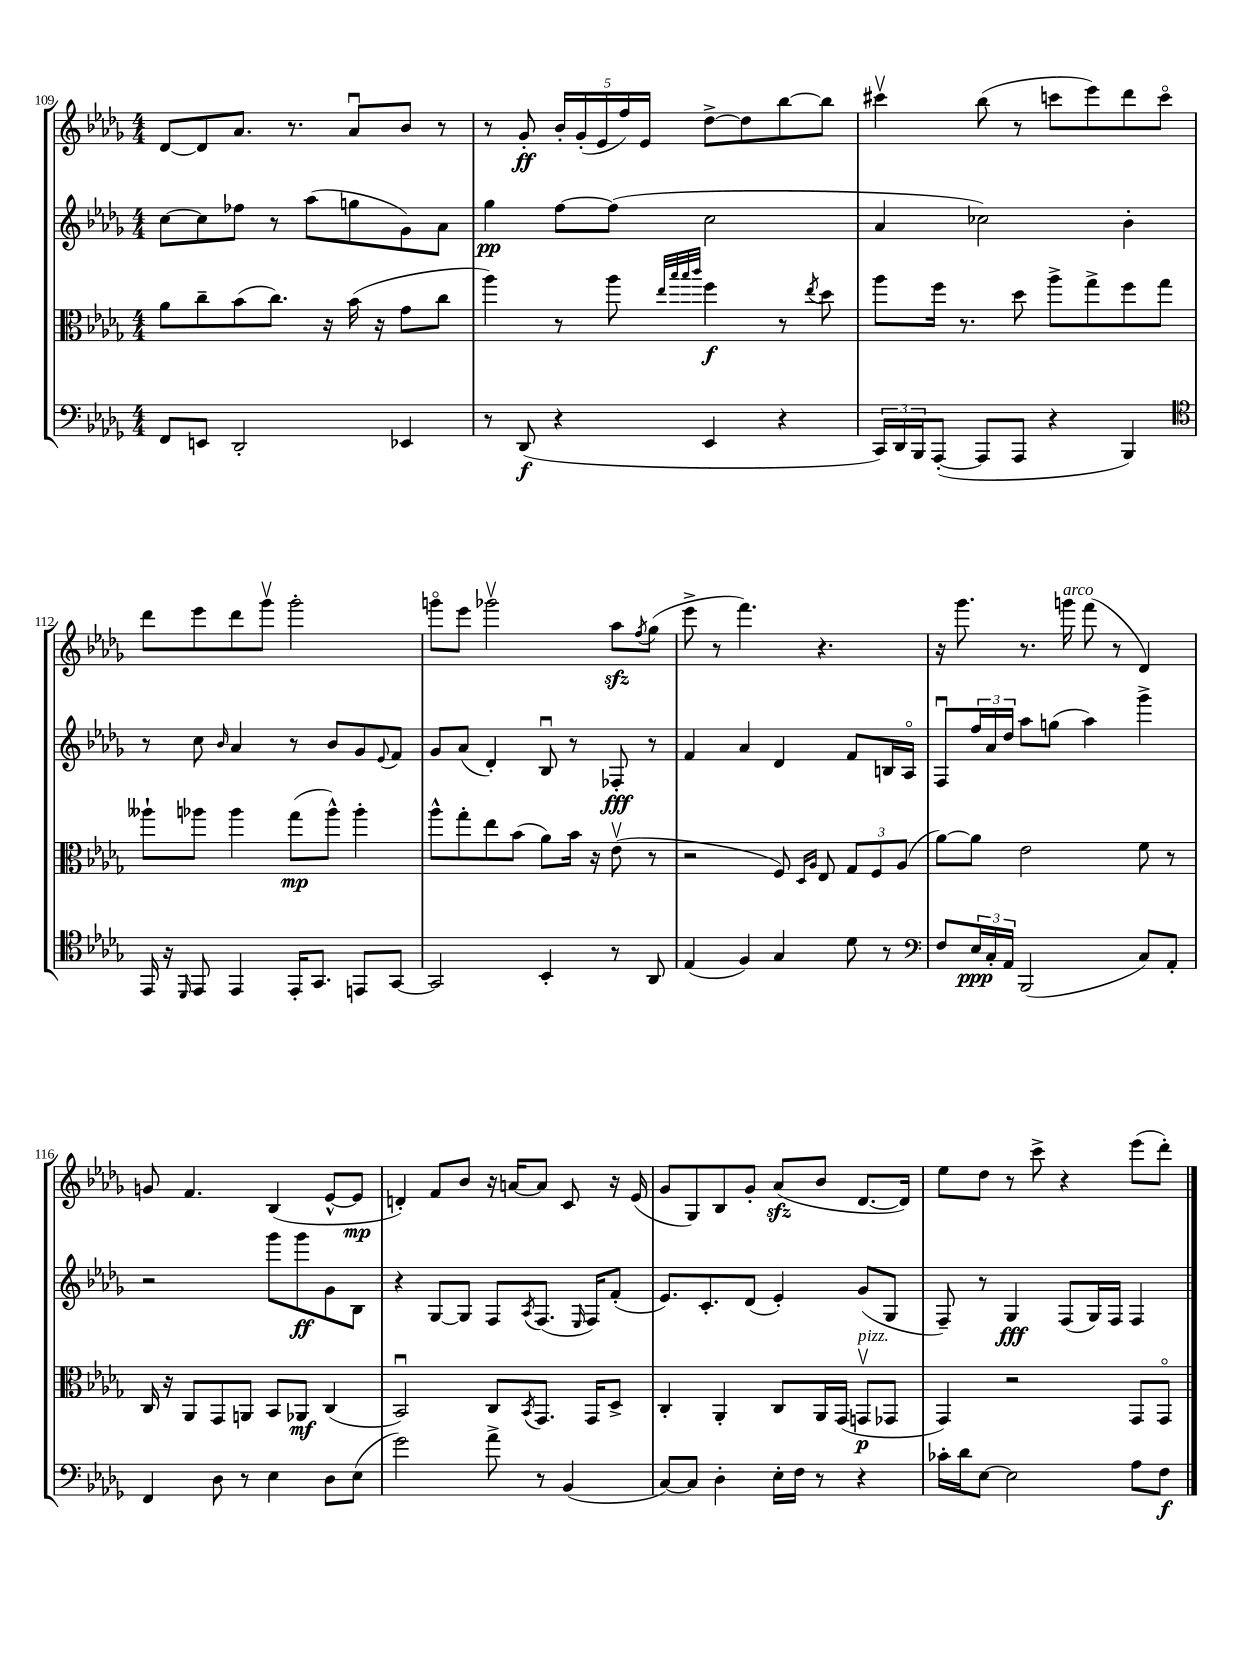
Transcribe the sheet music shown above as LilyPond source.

<<
\new StaffGroup <<
\new Staff = "s0" {
    \clef treble \key des \major \numericTimeSignature \time 4/4
    des'8~ des'8 aes'8. r8. aes'8\downbow bes'8 r8 |
    r8 ges'8-.\ff \tuplet 5/4 { bes'16-. ges'16-.( ees'16 f''16) ees'16 } des''8~-> des''8 bes''8~ bes''8 |
    cis'''4\upbow bes''8( r8 c'''8 ees'''8) des'''8 c'''8\flageolet |
    des'''8 ees'''8 des'''8 ges'''8\upbow ges'''2-. |
    g'''8\flageolet ees'''8 ges'''2\upbow aes''8\sfz \acciaccatura { f''8 } ges''8( |
    ees'''8-> r8 f'''4.) r4. |
    r16 ges'''8. r8. g'''16^\markup { \italic "arco" } f'''8( r8 des'4) |
    g'8 f'4. bes4( ees'8~-^ ees'8\mp |
    d'4-.) f'8 bes'8 r16 a'16~ a'8 c'8 r16 ees'16( |
    ges'8 ges8) bes8 ges'8-. aes'8\sfz( bes'8 des'8.~ des'16) |
    ees''8 des''8 r8 c'''8-> r4 ees'''8( des'''8-.) \bar "|." |
}
\new Staff = "s1" {
    \clef treble \key des \major \numericTimeSignature \time 4/4
    c''8~ c''8 fes''8 r8 aes''8( g''8 ges'8) aes'8 |
    ges''4\pp f''8~ f''8( c''2 |
    aes'4 ces''2) bes'4-. |
    r8 c''8 \grace { bes'16 } aes'4 r8 bes'8 ges'8 \appoggiatura { ees'8 } f'8 |
    ges'8 aes'8( des'4-.) bes8\downbow r8 fes8-.\fff r8 |
    f'4 aes'4 des'4 f'8 b16 aes16\flageolet |
    f8\downbow \tuplet 3/2 { f''16 aes'16 des''16 } aes''8 g''8( aes''4) ges'''4-> |
    r2 ges'''8 ges'''8\ff ges'8 bes8 |
    r4 ges8~ ges8 f8 \acciaccatura { aes8 } f8.( \grace { ees16 } f16) f'8-.( |
    ees'8.) c'8.-. des'8( ees'4-.) ges'8( ges8 |
    f8--) r8 ges4\fff f8( ges16) f16 f4 \bar "|." |
}
\new Staff = "s2" {
    \clef alto \key des \major \numericTimeSignature \time 4/4
    aes'8 c''8-- bes'8( c''8.) r16 bes'16( r16 ges'8 c''8 |
    aes''4) r8 aes''8 \grace { ees''32 bes''32 bes''32 c'''32 } f''4\f r8 \acciaccatura { ees''8 } des''8 |
    aes''8 f''16 r8. des''8 aes''8-> ges''8-> f''8 ges''8 |
    aeses''8-! aes''8 aes''4 ges''8\mp( aes''8-^) aes''4-. |
    aes''8-^ ges''8-. ees''8 bes'8( aes'8) bes'16 r16 ees'8\upbow( r8 |
    r2 f8) \grace { des16 aes16 } ees8 \tuplet 3/2 { ges8 f8 aes8( } |
    aes'8~) aes'8 ees'2 f'8 r8 |
    c16 r16 aes,8 ges,8 a,8 bes,8 aes,8\mf c4( |
    bes,2\downbow) c8 \acciaccatura { bes,8 } ges,8. ges,16 des8-> |
    c4-. aes,4-. c8 aes,16 ges,16( g,8\upbow\p^\markup { \italic "pizz." } ges,8 |
    ges,4) r2 ges,8 ges,8\flageolet \bar "|." |
}
\new Staff = "s3" {
    \clef bass \key des \major \numericTimeSignature \time 4/4
    f,8 e,8 des,2-. ees,4 |
    r8 des,8\f( r4 ees,4 r4 |
    \tuplet 3/2 { c,16) des,16 bes,,16 } aes,,8~-.( aes,,8 aes,,8 r4 bes,,4) |
    \clef tenor ees,16 r16 \grace { des,16 } ees,8 ees,4 ees,16-. ges,8. e,8 ges,8~ |
    ges,2 bes,4-. r8 aes,8 |
    ees4( f4) ges4 des'8 r8 |
    \clef bass f8 \tuplet 3/2 { ees16\ppp c16-. aes,16 } bes,,2( c8) aes,8-. |
    f,4 des8 r8 ees4 des8 ees8( |
    ges'2) aes'8-> r8 bes,4( |
    c8~) c8 des4-. ees16-. f16 r8 r4 |
    ces'16-. des'16 ees8~ ees2 aes8 f8\f \bar "|." |
}
>>
>>
\layout { \context { \Score currentBarNumber = #109 } }
